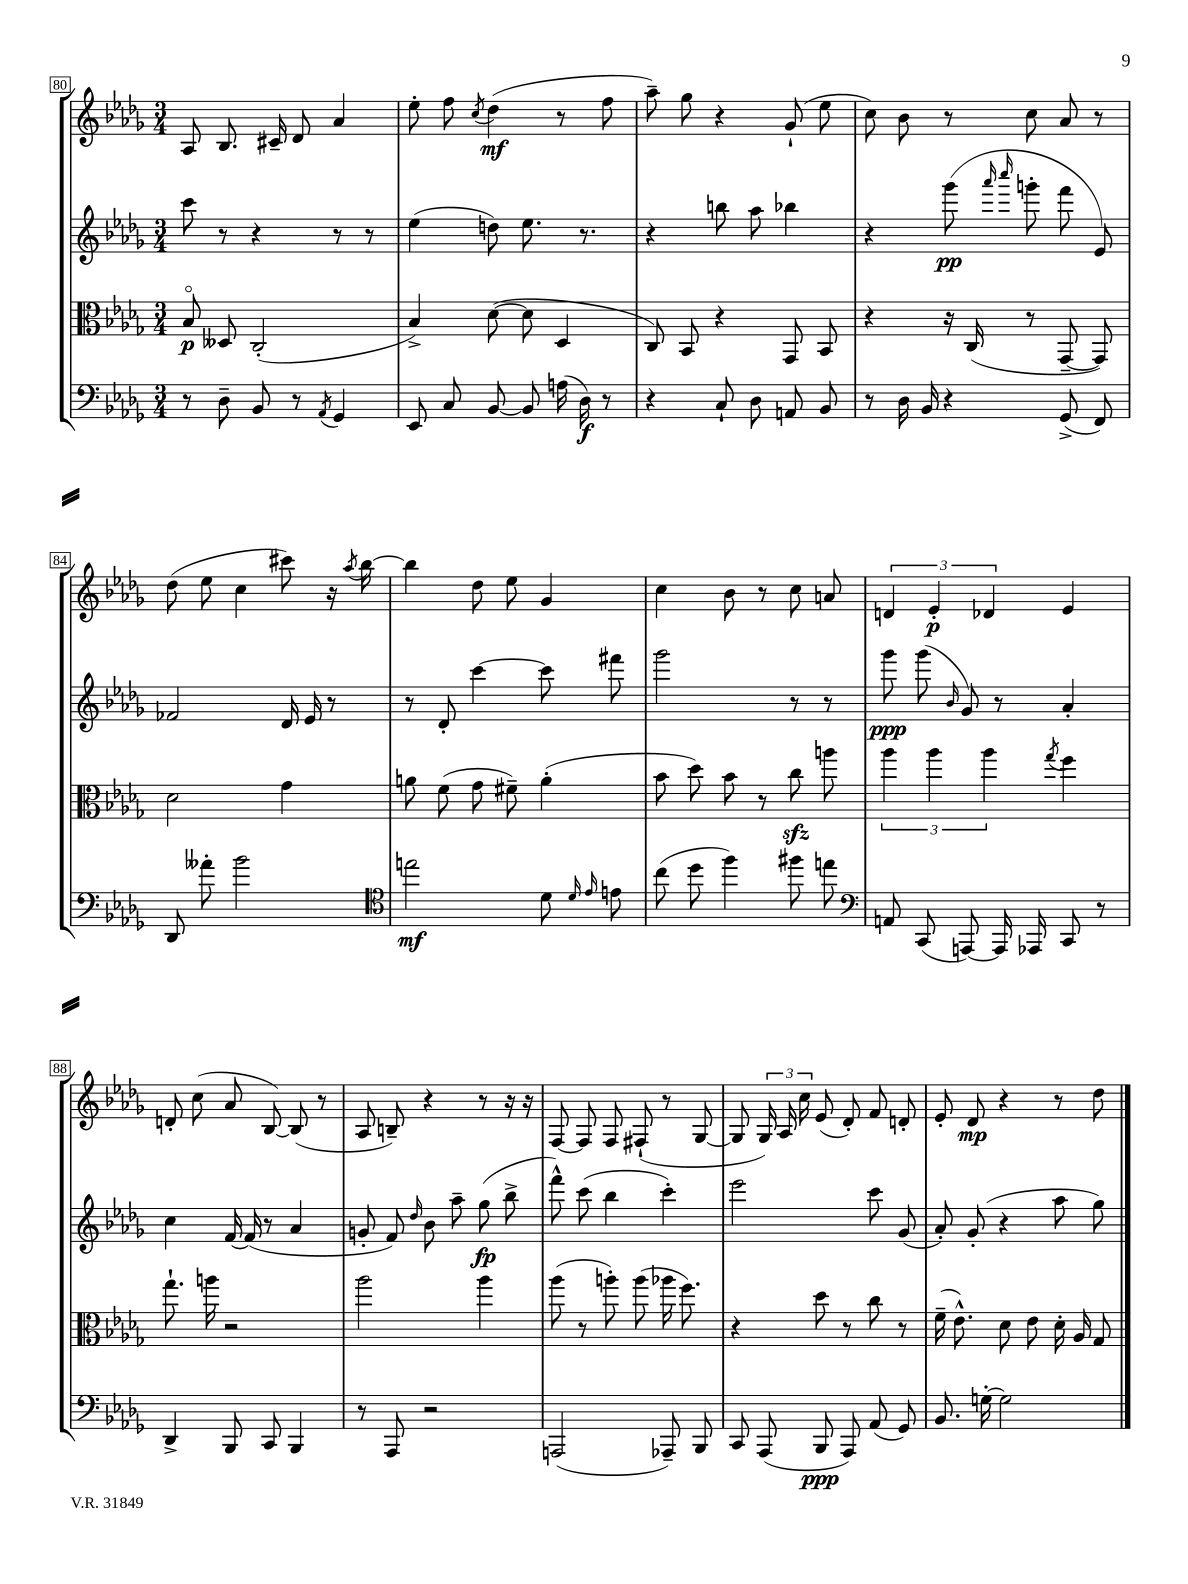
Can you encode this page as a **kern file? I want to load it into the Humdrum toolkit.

**kern	**kern	**kern	**kern
*staff4	*staff3	*staff2	*staff1
*clefF4	*clefC3	*clefG2	*clefG2
*k[b-e-a-d-g-]	*k[b-e-a-d-g-]	*k[b-e-a-d-g-]	*k[b-e-a-d-g-]
*M3/4	*M3/4	*M3/4	*M3/4
8r	8B-o/	8ccc\	8A-/
8D-~\	8D--/	8r	8.B-/
8BB-/	(2C'/	4r	.
.	.	.	16c#~/
8r	.	.	8d-/
8qAA-/	.	.	.
4GG-/	.	8r	4a-/
.	.	8r	.
=	=	=	=
8EE-/	4B-^/)	(4ee-\	8ee-'\
8C/	.	.	8ff\
.	.	.	8qcc/
[8BB-/	([8d-\	8dd\)	(4dd-\
8BB-/]	8d-\]	8.ee-\	.
(16A\	4D-/	.	8r
16D-\)	.	8.r	.
8r	.	.	8ff\
=	=	=	=
4r	8C/)	4r	8aa-~\)
.	8BB-/	.	8gg-\
8C`/	4r	8bb\	4r
8D-\	.	8aa-\	.
8AA/	8GG-/	4bb-\	(8g-`/
8BB-/	8BB-/	.	8ee-\
=	=	=	=
8r	4r	4r	8cc\)
16D-\	.	.	8b-\
16BB-/	.	.	.
4r	16r	(8ggg-\	8r
.	(16C/	.	.
.	.	16qqaaa-/	.
.	.	16qqcccc/	.
.	8r	8ggg'\	8cc\
(8GG-^/	[8GG-~/	8fff\	8a-/
8FF/)	8GG-/])	8e-/)	8r
=	=	=	=
8DD-/	2d-\	2f-/	(8dd-\
8a--'\	.	.	8ee-\
2b-\	.	.	4cc\
.	4g-\	16d-/	8ccc#\)
.	.	16e-/	.
.	.	8r	16r
.	.	.	8qaa-/
.	.	.	[16bb-\
=	=	=	=
*clefC4	*	*	*
2ee\	8a\	8r	4bb-\]
.	(8f\	8d-'/	.
.	8g-\	[4ccc\	8dd-\
.	8f#~\)	.	8ee-\
8d-\	(4a'\	8ccc\]	4g-/
16qqd-/	.	.	.
16qqe-/	.	.	.
8e\	.	8fff#\	.
=	=	=	=
(8cc\	8b-\	2ggg-\	4cc\
8dd-\	8dd-\)	.	.
4ff\)	8b-\	.	8b-\
.	8r	.	8r
8ff#\	8cc\	8r	8cc\
8ee\	8aa\	8r	8a/
=	=	=	=
*clefF4	*	*	*
8AA/	6aa-\	8ggg-\	6d/
(8CC/	.	(8ggg-\	.
.	6aa-\	.	6e-'/
.	.	16qqb-/	.
[8AAA/)	.	8g-/)	.
.	6aa-\	.	6d-/
16AAA/]	.	8r	.
16AAA-/	.	.	.
.	8qgg-/	.	.
8CC/	4ff\	4a-'/	4e-/
8r	.	.	.
=	=	=	=
4DD-^/	8.gg-`\	4cc\	8d'/
.	.	.	(8cc\
.	16aa\	.	.
8BBB-/	2r	[16f/	8a-/
.	.	(16f/]	.
8CC/	.	8r	[8B-/)
4BBB-/	.	4a-/	(8B-/]
.	.	.	8r
=	=	=	=
8r	2aa-\	8g'/	8A-/
8AAA-/	.	8f/)	8B~/)
.	.	16qqdd-/	.
2r	.	8b-\	4r
.	.	8aa-~\	.
.	4aa-\	(8gg-\	8r
.	.	8bb-^\	16r
.	.	.	16r
=	=	=	=
(2AAA/	(8aa-\	8fff^^\)	[8F/
.	8r	(8ccc\	8F/]
.	8aa'\)	4bb-\	8F/
.	(8aa\	.	(8F#`/
8AAA-~/)	16aa-\	4ccc'\)	8r
.	8.ff\)	.	.
8BBB-/	.	.	[8G-/
=	=	=	=
8CC/	4r	2eee-\	8G-/]
(8AAA-/	.	.	24G-/)
.	.	.	24A-/
.	.	.	24cc\
8BBB-/	8dd-\	.	(8e-/
8AAA-/)	8r	.	8d-'/)
(8AA-/	8cc\	8ccc\	8f/
8GG-/)	8r	(8g-/	8d'/
=	=	=	=
8.BB-/	(16f~\	8a-'/)	8e-'/
.	8.e-^^\)	.	.
.	.	(8g-'/	8d-/
[16G'\	.	.	.
2G\]	8d-\	4r	4r
.	8e-\	.	.
.	16d-'\	8aa-\	8r
.	16A-/	.	.
.	8G-/	8gg-\)	8dd-\
==	==	==	==
*-	*-	*-	*-
